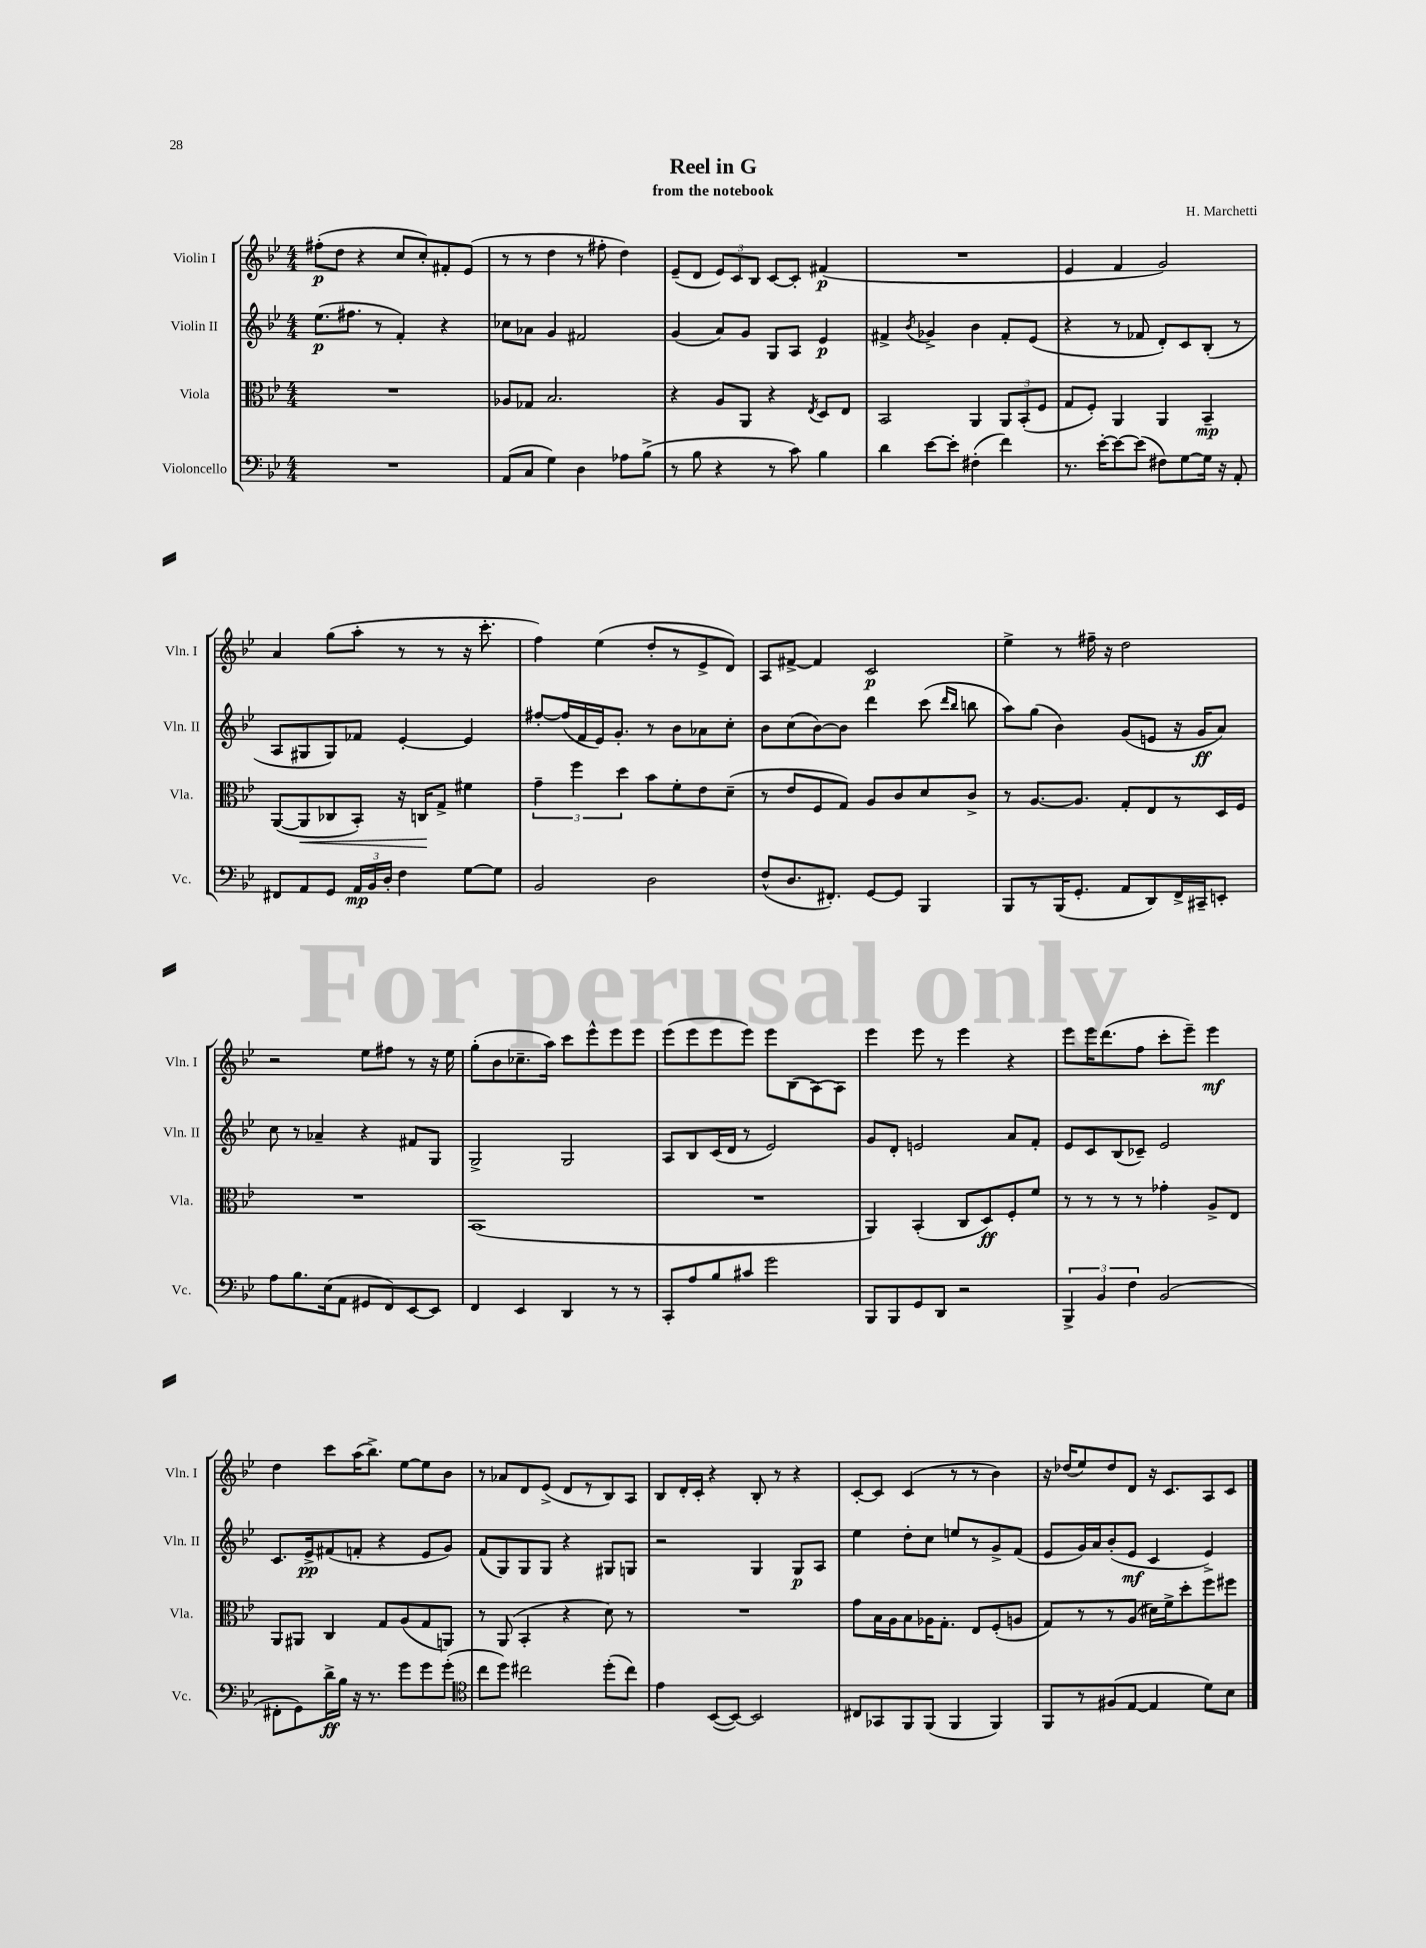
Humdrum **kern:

**kern	**kern	**kern	**kern
*staff4	*staff3	*staff2	*staff1
*clefF4	*clefC3	*clefG2	*clefG2
*k[b-e-]	*k[b-e-]	*k[b-e-]	*k[b-e-]
*M4/4	*M4/4	*M4/4	*M4/4
1r	1r	(8.ee-	(8ff#'
.	.	.	8dd
.	.	8.ff#	.
.	.	.	4r
.	.	8r	.
.	.	4f')	8cc
.	.	.	8cc')
.	.	4r	8f#'
.	.	.	(8e-
=	=	=	=
(8AA	8A-	8cc-	8r
8C	8G-	8a-	8r
4G)	2.B-	4g	4dd
4D	.	2f#	8r
.	.	.	8ff#'
8A-	.	.	4dd)
(8B-^	.	.	.
=	=	=	=
8r	4r	(4g	(8e-~
8B-	.	.	8d
4r	8A	8a)	12e-)
.	.	.	12c
.	8AA	8g	.
.	.	.	12B-
8r	4r	8G	[8c
8c)	.	8A	8c']
.	8qE-	.	.
4B-	8D	4e-	(4f#
.	8E-	.	.
=	=	=	=
4d	2BB-	4f#^	1r
.	.	8qb-	.
[8e-	.	4g-^	.
8e-']	.	.	.
(4F#'	4AA	4b-	.
4f)	12AA	8f#'	.
.	(12BB-'	.	.
.	.	(8e-	.
.	12F	.	.
=	=	=	=
8.r	8G	4r	4e-
.	8F')	.	.
[16e-'	.	.	.
8e-_	4AA	8r	4f
(8e-]	.	8f-	.
8F#)	4AA	8d')	2g)
[8G	.	8c	.
16G]	4BB-~	(8B-'	.
16r	.	.	.
8AA'	.	8r	.
=	=	=	=
8FF#	([8AA	8A	4a
8AA	8AA]	8G#	.
8GG	8C-	8G#)	(8gg
24AA	8BB-')	8f-	8aa'
24BB-	.	.	.
24D'	.	.	.
4F	16r	[4e-'	8r
.	16C	.	.
.	8G^	.	8r
[8G	4f#	4e-]	16r
.	.	.	8.ccc'
8G]	.	.	.
=	=	=	=
2BB-	6g~	[8ff#'	4ff)
.	.	(16ff#]	.
.	6ff	.	.
.	.	16f	.
.	.	16e-)	(4ee-
.	.	8.g'	.
.	6dd	.	.
2D	8b-	8r	8dd'
.	8f'	8b-	8r
.	8e-	8a-	8e-^
.	(8d~	8cc'	8d)
=	=	=	=
(8F^^	8r	8b-	8A
8.D	8e-	(8cc	[8f#^
.	8F	[8b-)	4f#]
8.FF#')	.	.	.
.	8G)	8b-]	.
[8GG	8A	4ddd	2c
8GG]	8c	.	.
4BBB-	8d	(8ccc	.
.	.	16qqddd	.
.	.	16qqbb-	.
.	8c^	8bb	.
=	=	=	=
8BBB-	8r	8aa)	4ee-^
8r	[8.A	(8gg	.
(16BBB-	.	4b-)	8r
8.GG'	8.A]	.	.
.	.	.	16ff#~
.	.	.	16r
8AA	8G'	(8g	2dd
8DD)	8E-	8e	.
16FF^	8r	16r	.
16CC#~	.	16g	.
8EE'	16D	8a)	.
.	16F	.	.
=	=	=	=
8A	1r	8cc	2r
8.B-	.	8r	.
.	.	4a-~	.
(16E-	.	.	.
8AA	.	.	.
8GG#	.	4r	8ee-
8FF)	.	.	8ff#
[8EE-	.	8f#	8r
8EE-]	.	8G	16r
.	.	.	16ee-
=	=	=	=
4FF	(1BB-	2G^	(8gg'
.	.	.	8b-
4EE-	.	.	8.cc-~
.	.	.	16aa)
4DD	.	2G	8ccc
.	.	.	8eee-^^
8r	.	.	8eee-
8r	.	.	8eee-
=	=	=	=
8CC'	1r	8A	(8eee-
8A	.	8B-	8eee-
8B-	.	(16c	8eee-
.	.	16d	.
8c#	.	8r	8eee-)
2g	.	2e-)	8eee-
.	.	.	(8B-
.	.	.	[8A)
.	.	.	8A]
=	=	=	=
8BBB-	4AA)	8g	4eee-
8BBB-	.	8d'	.
8GG	(4BB-'	2e	8eee-
8DD	.	.	8r
2r	8C	.	4eee-
.	8D)	.	.
.	8F'	8a	4r
.	8f	8f'	.
=	=	=	=
6BBB-^	8r	8e-	8eee-
.	8r	8c	16eee-
6BB-	.	.	.
.	.	.	(8.ddd
.	8r	(8B-	.
6F	.	.	.
.	8r	8c-~)	8ff
(2BB-	4g-'	2e-	8ccc'
.	.	.	8eee-~)
.	8A^	.	4eee-
.	8E-	.	.
=	=	=	=
8FF#'	8AA	8.c	4dd
8GG)	8AA#	.	.
.	.	16e-^	.
16d^	4C	(8f#	8ccc
16B-	.	.	.
16r	.	8f'	(16aa
8.r	.	.	8.bb-^)
.	8G	4r	.
8g	(8A	.	[8ee-
8g	8G	8e-	8ee-]
(8g'	8AA)	8g)	8b-
=	=	=	=
*clefC4	*	*	*
8cc	8r	(8f	8r
8dd)	(8AA	8G)	8a-
2cc#	4BB-'	8G	8d
.	.	8G	(8e-^
.	4r	4r	8d
.	.	.	8r
(8dd'	8d)	8G#	8B-)
8cc#)	8r	8G	8A
=	=	=	=
4e-	1r	2r	8B-
.	.	.	16d'
.	.	.	16c'
([8BB-	.	.	4r
8BB-_)	.	.	.
2BB-]	.	4G	8B-'
.	.	.	8r
.	.	8G	4r
.	.	8A	.
=	=	=	=
8C#	8g	4ee-	[8c'
8GG-	16B-	.	8c]
.	16A	.	.
8FF	8B-	8dd'	(4c
(8FF	16A-	8cc	.
.	8.G'	.	.
4FF	.	8ee	8r
.	8E-	8r	8r
4FF)	(8F'	8g^	4b-)
.	8A	(8f	.
=	=	=	=
8FF	8G)	8e-	16r
.	.	.	(16dd-
8r	8r	16g)	8ee-)
.	.	16a	.
(8F#	8r	(8b-'	8dd-
[8E-	(8A	8e-	8d
4E-]	16d#)	4c	16r
.	16f^	.	8.c
.	8dd'	.	.
8d)	8ff	4e-^)	8A
8B-	8ff#	.	8c
==	==	==	==
*-	*-	*-	*-
